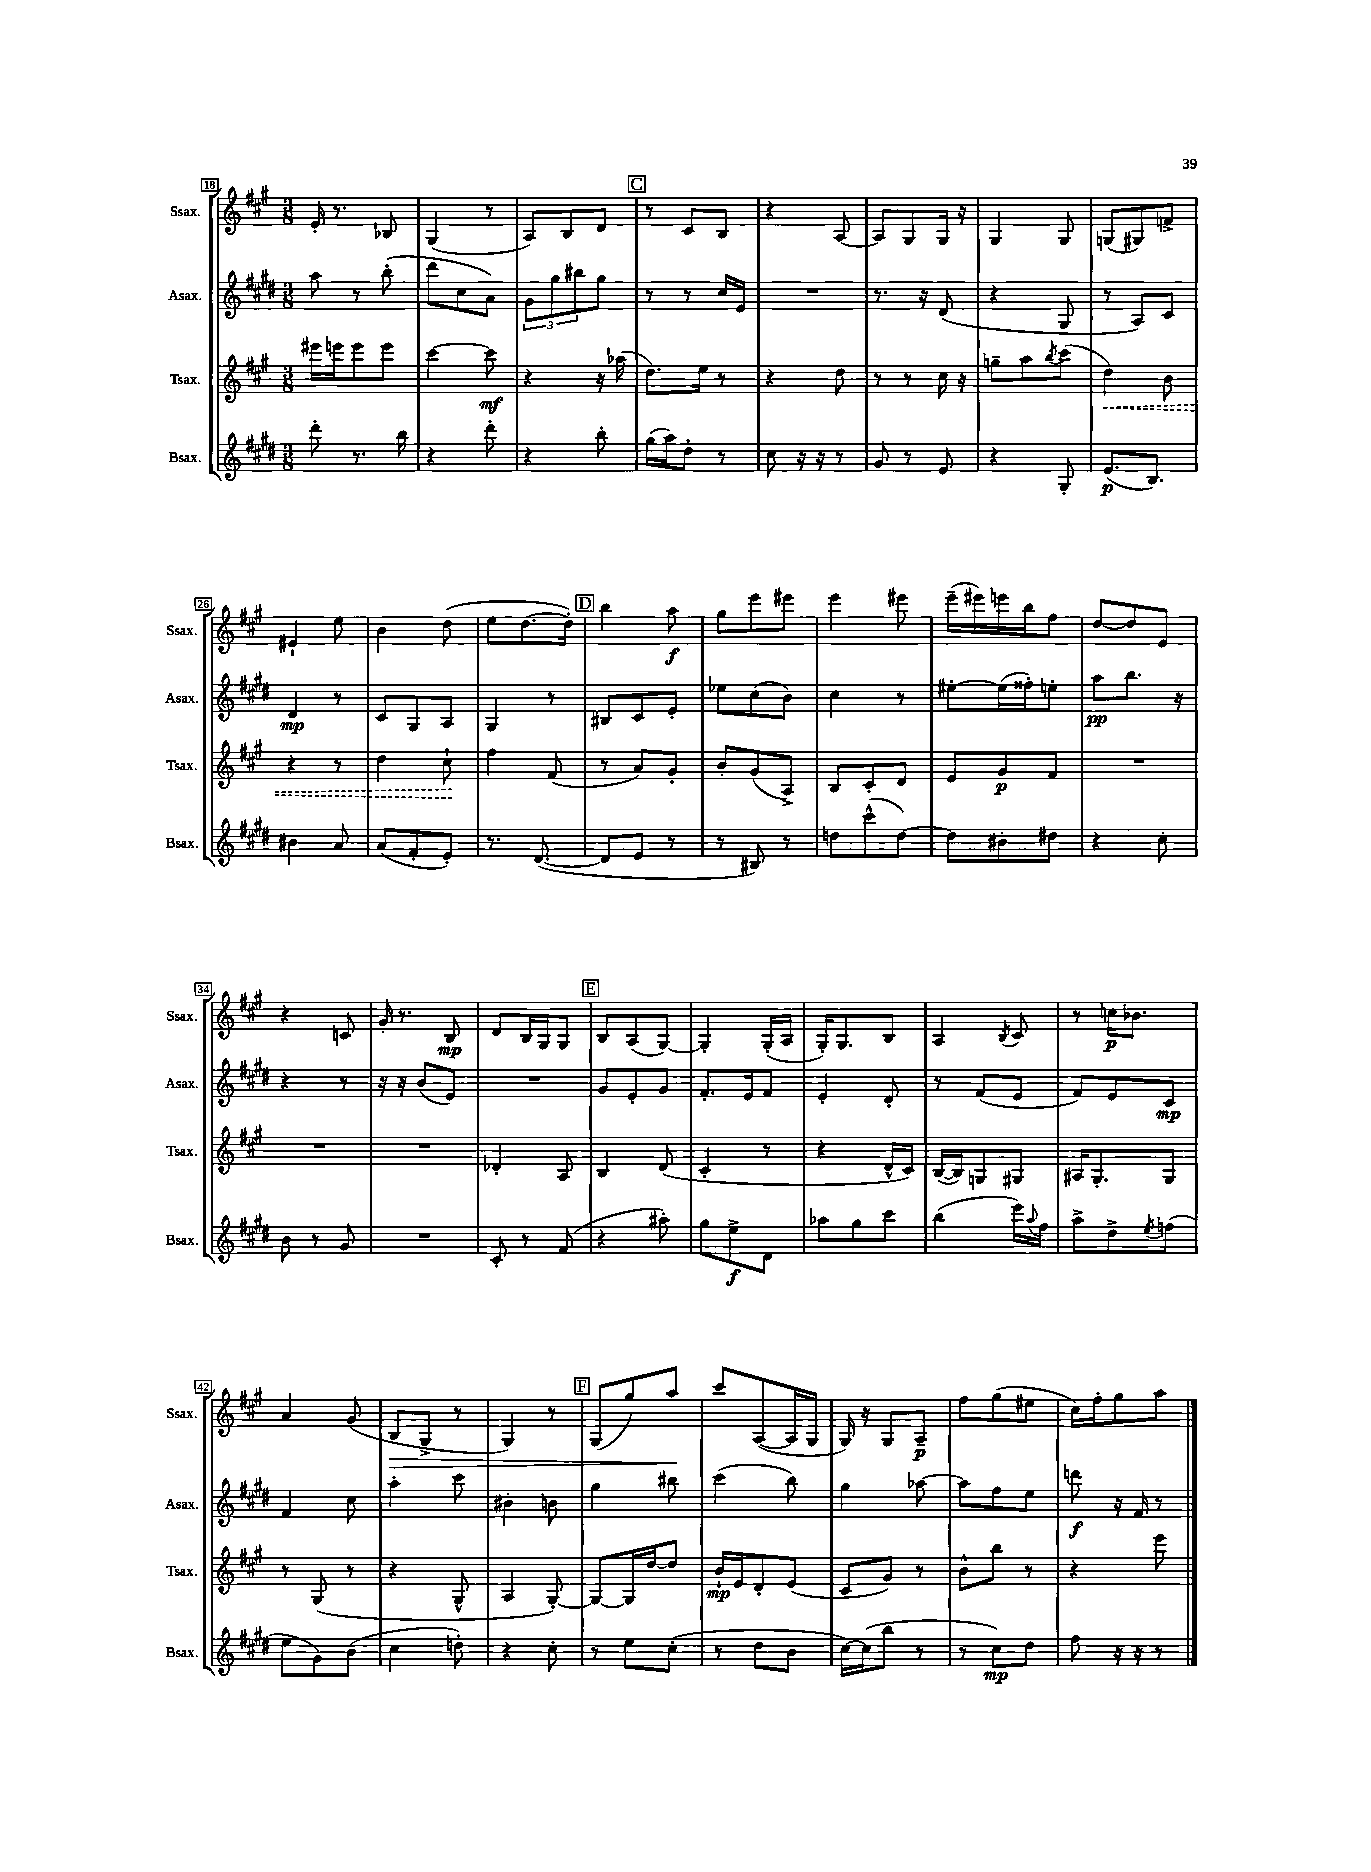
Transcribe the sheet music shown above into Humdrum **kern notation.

**kern	**kern	**kern	**kern
*staff4	*staff3	*staff2	*staff1
*clefG2	*clefG2	*clefG2	*clefG2
*k[f#c#g#d#]	*k[f#c#g#]	*k[f#c#g#d#]	*k[f#c#g#]
*M3/8	*M3/8	*M3/8	*M3/8
8ddd#'	16eee#	8aa	16e'
.	16eee	.	8.r
8.r	8eee	8r	.
.	8eee	(8bb'	8B-
16bb	.	.	.
=	=	=	=
4r	[4ccc#	8ddd#	(4G#
.	.	8cc#	.
8ddd#'	8ccc#]	8a)	8r
=	=	=	=
4r	4r	12g#	8A)
.	.	12gg#	.
.	.	.	8B
.	.	12bb#	.
8bb'	16r	8gg#	8d
.	(16aa-	.	.
=	=	=	=
(16gg#	8.dd)	8r	8r
16aa)	.	.	.
8dd#'	.	8r	8c#
.	16ee	.	.
8r	8r	16cc#	8B
.	.	16e	.
=	=	=	=
8cc#	4r	4.r	4r
16r	.	.	.
16r	.	.	.
8r	8dd	.	[8A
=	=	=	=
8g#	8r	8.r	8A]
8r	8r	.	8G#
.	.	16r	.
8e	16cc#	(8d#	16G#
.	16r	.	16r
=	=	=	=
4r	8gg~	4r	4G#
.	8aa	.	.
.	8qbb	.	.
8G#'	(8ccc#	8G#	8G#
=	=	=	=
(8.e	4dd)	8r	(8G
.	.	8A)	8G#)
8.B)	.	.	.
.	8b	8c#	8f^
=	=	=	=
4b#	4r	4d#	4e#`
8a	8r	8r	8ee
=	=	=	=
(8a	4dd	8c#	4b
8f#'	.	8G#	.
8e')	8cc#`	8A	(8dd
=	=	=	=
8.r	4ff#	4G#	8ee
.	.	.	[8.dd
([8.d#	.	.	.
.	(8f#	8r	.
.	.	.	16dd'])
=	=	=	=
8d#]	8r	8B#	4bb
8e	8a)	8c#	.
8r	8g#'	8e'	8aa
=	=	=	=
8r	8b'	8ee-	8gg#
8B#)	(8g#	(8cc#	8eee
8r	8A^)	8b)	8eee#
=	=	=	=
8dd	8B	4cc#	4eee
(8ccc#^^	8c#'	.	.
[8dd)	8d	8r	8eee#
=	=	=	=
8dd]	8e	[8ee#'	(16eee~
.	.	.	16eee#)
8b#'	8g#	(16ee#]	16eee
.	.	16ff##')	16bb
8dd#	8f#	8ee'	8ff#
=	=	=	=
4r	4.r	8aa	[8dd
.	.	8.bb	8dd]
8cc#'	.	.	8e
.	.	16r	.
=	=	=	=
8b	4.r	4r	4r
8r	.	.	.
8g#	.	8r	8c
=	=	=	=
4.r	4.r	16r	16g#'
.	.	16r	8.r
.	.	(8b	.
.	.	8e)	8B
=	=	=	=
8c#'	4d-'	4.r	8d
8r	.	.	16B
.	.	.	16G#
(8f#	8A	.	8G#
=	=	=	=
4r	4B	8g#	8B
.	.	8e'	(8A
8aa#')	(8d	8g#	[8G#)
=	=	=	=
8gg#	4c#'	8.f#'	4G#']
8ee^	.	.	.
.	.	16e	.
8d#	8r	8f#	(16G#'
.	.	.	16A
=	=	=	=
8aa-	4r	4e'	16G#')
.	.	.	8.G#
8gg#	.	.	.
8ccc#	16d^^	8d#'	8B
.	16c#)	.	.
=	=	=	=
(4bb	([16B	8r	4A
.	16B])	.	.
.	8G	(8f#	.
.	.	.	8qB
16eee)	8G#	8e	8c#
8qqaa	.	.	.
16ff#	.	.	.
=	=	=	=
8aa^	16A#	8f#)	8r
.	8.G#'	.	.
8dd#^	.	8e	16cc
.	.	.	8.b-
8qee	.	.	.
(8ff	8G#	8c#	.
=	=	=	=
8ee	8r	4f#	4a
8g#)	(8G#	.	.
(8b	8r	8cc#	(8g#
=	=	=	=
4cc#	4r	4aa'	8B
.	.	.	8G#^
8dd')	8G#^^	8ccc#	8r
=	=	=	=
4r	4A	4b#'	4G#)
8cc#'	[8G#')	8b	8r
=	=	=	=
8r	8G#_	4gg#	(8G#
8ee	16G#]	.	8gg#)
.	[16dd	.	.
(8cc#'	8dd]	8bb#	8aa
=	=	=	=
8r	16b`	(4ccc#	8ccc#
.	16e	.	.
8dd#	8d'	.	([8A
8b	(8e	8bb)	16A]
.	.	.	16G#
=	=	=	=
[16cc#)	8c#	4gg#	16G#)
(16cc#]	.	.	16r
8bb	8g#)	.	8G#
8r	8r	[8aa-	8A~
=	=	=	=
8r	8b^^	8aa-]	8ff#
8cc#)	8bb	8ff#	(8gg#
8dd#	8r	8ee	8ee#
=	=	=	=
8ff#	4r	8ddd	16cc#)
.	.	.	16ff#'
16r	.	16r	8gg#
16r	.	16f#	.
8r	8eee	8r	8aa
==	==	==	==
*-	*-	*-	*-
